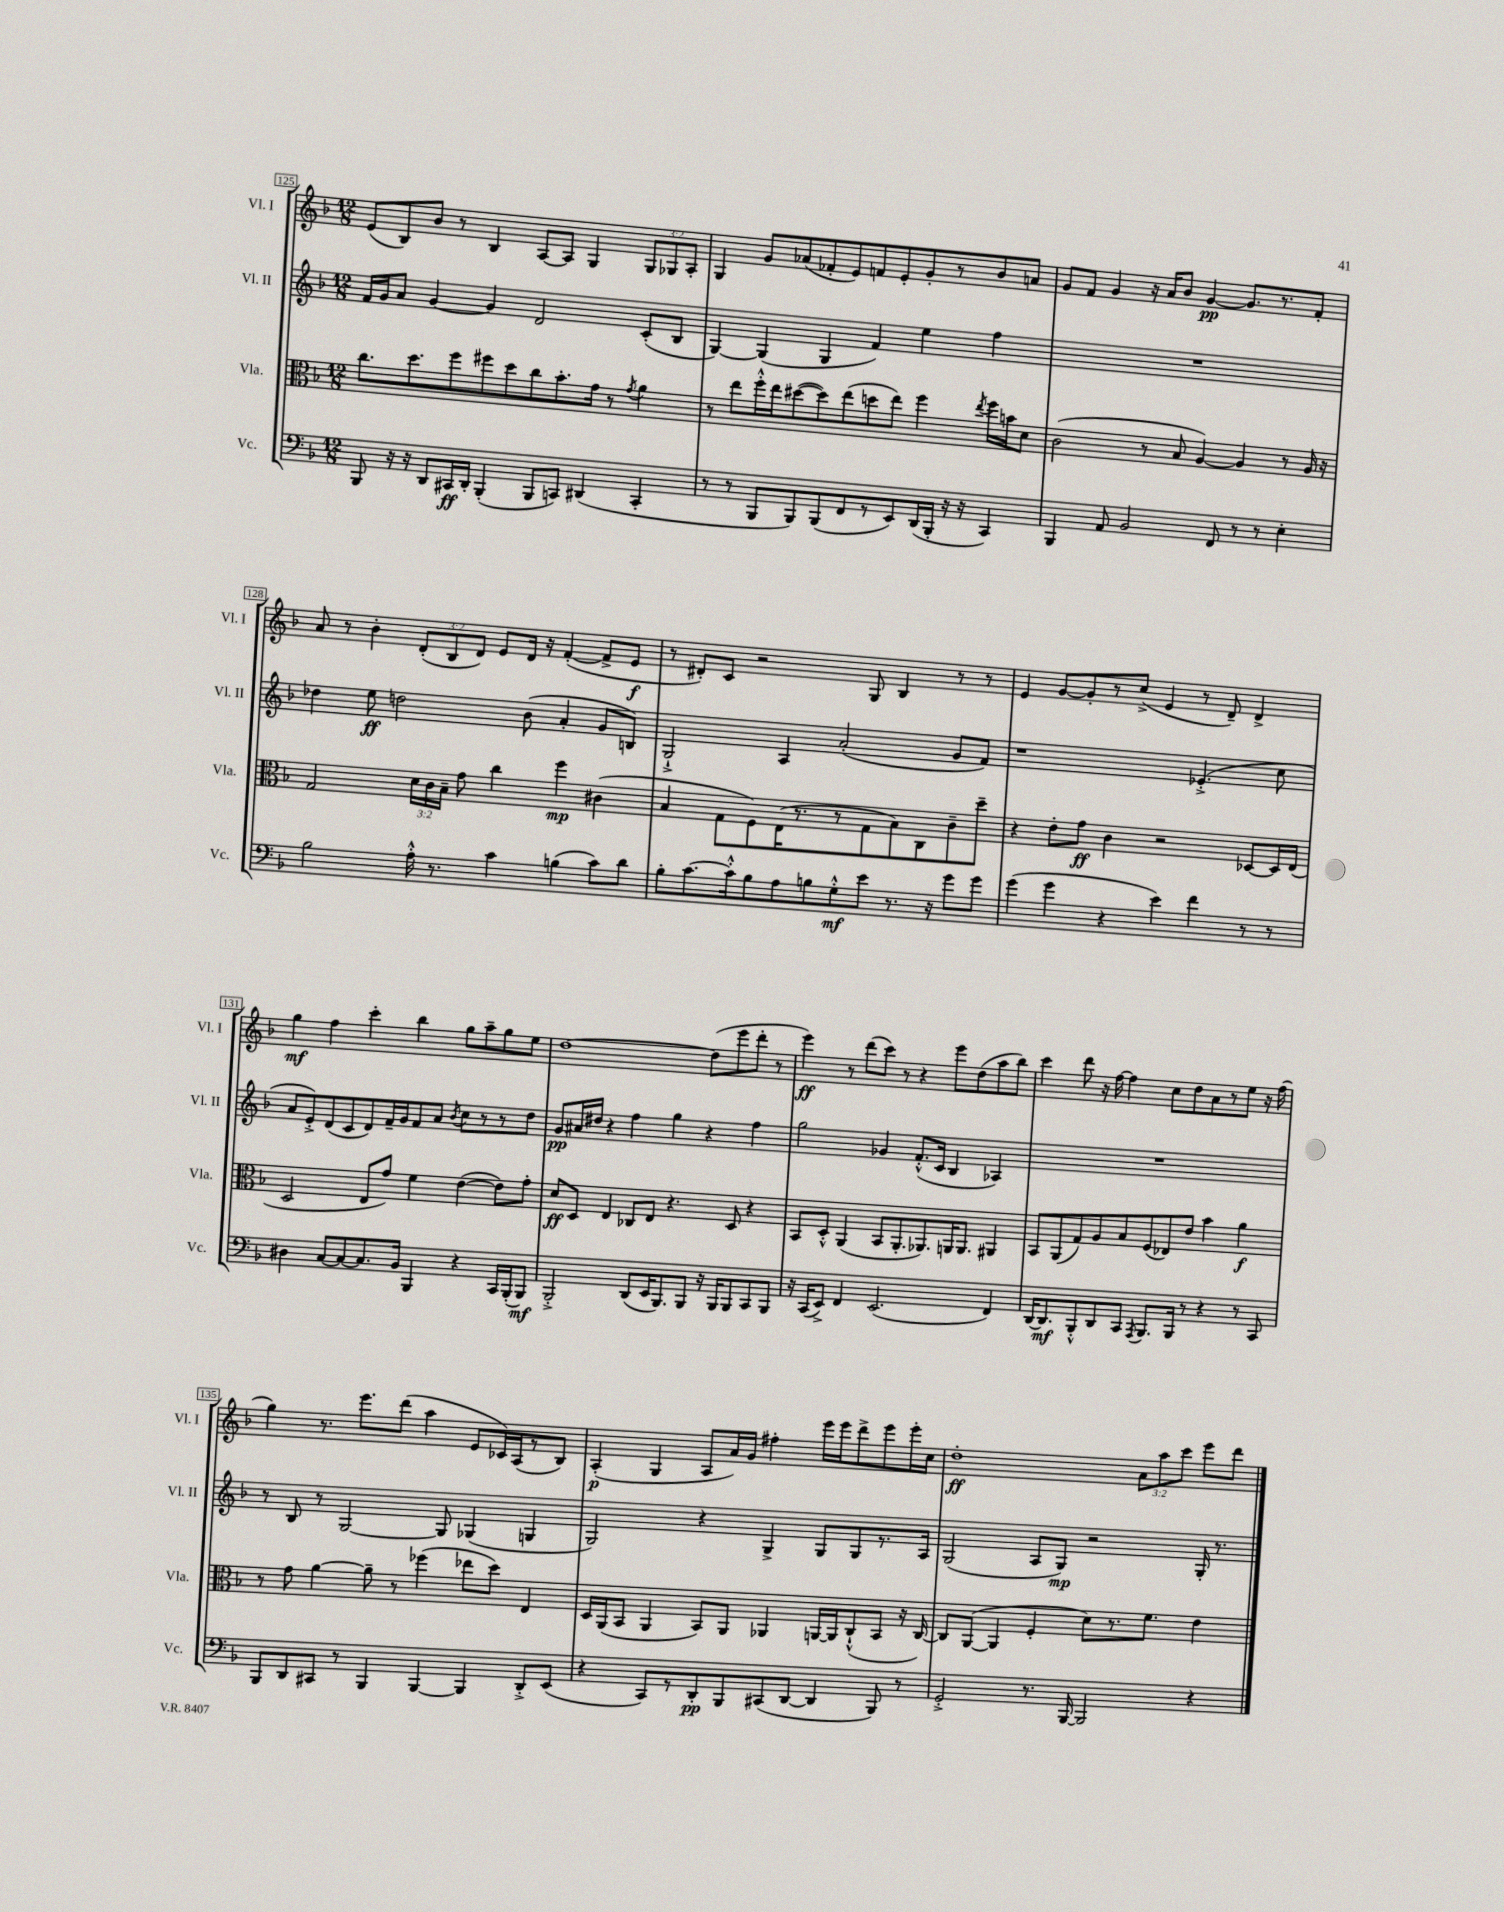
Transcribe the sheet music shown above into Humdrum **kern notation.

**kern	**kern	**kern	**kern
*staff4	*staff3	*staff2	*staff1
*clefF4	*clefC3	*clefG2	*clefG2
*k[b-]	*k[b-]	*k[b-]	*k[b-]
*M12/8	*M12/8	*M12/8	*M12/8
8BBB-	8.cc	16f	(8e
.	.	16g	.
16r	.	8a	8B-)
16r	8.dd	.	.
8DD	.	[4g	8b-
16CC#	8ff	.	8r
16DD'	.	.	.
(4BBB-'	8ff#	4g]	4B-
.	8dd	.	.
8BBB-	8cc	2d	[8A
8CC)	8.b-'	.	8A]
(4DD#	.	.	4G
.	16g	.	.
.	8r	.	.
.	8qg	.	.
4CC'	4a	(8c'	12G
.	.	.	12G-
.	.	8B-	.
.	.	.	12A'
=	=	=	=
8r	8r	[4G)	4G
8r	8ee	.	.
8BBB-	16ff'^^	(4G]	8g
.	16ee	.	.
8BBB-)	([8dd#	.	(8a-
(8BBB-	8dd#])	4G	8f-'
8FF	(8ee	.	8e)
8r	8dd	4f)	8f
8EE)	8ee)	.	8e'
(16DD	4ff	4ee	8g'
16BBB-'	.	.	.
16r	.	.	8r
16r	.	.	.
.	8qee	.	.
4CC)	16ff	4ff	8b-
.	16b	.	.
.	8d	.	8a
=	=	=	=
4BBB-	(2c	1.r	8g
.	.	.	8f
8AA	.	.	4g
2BB-	.	.	.
.	8r	.	16r
.	.	.	16a
.	8B-	.	8b-
.	[4A)	.	[4g
8FF	.	.	.
8r	4A]	.	8.g]
8r	.	.	.
.	.	.	8.r
4E'	8r	.	.
.	16A	.	8f'
.	16r	.	.
=	=	=	=
2B-	2G	4dd-	8a
.	.	.	8r
.	.	8ee	4b-'
.	.	2dd	.
16A'^^	24d	.	(12d'
.	24c	.	.
8.r	.	.	.
.	24B-~	.	12B-
.	8g	.	.
.	.	.	12d)
4c	4cc	.	8e
.	.	(8b-	16d
.	.	.	16r
(4B	4ff	4a'	([4f'
8c)	(4c#	8g	8f^]
8d	.	8B)	8e
=	=	=	=
8B-'	4B-	2G`^	8r
[8.c	.	.	8d#')
.	8G	.	8c
16c'^^]	.	.	.
8B-	8F)	.	2r
8A	(16E	4A	.
.	8.r	.	.
8B	.	.	.
8G'^^	8r	(2a'	.
8e	8G	.	8G
8.r	8B-)	.	4B-
.	8C	.	.
16r	.	.	.
8g	8c~	8g	8r
8g	8dd~	8f)	8r
=	=	=	=
(4g	4r	1r	4e
4g	8e'	.	[8g
.	8g	.	8g']
4r	4c	.	8r
.	.	.	(8cc^
4e)	2r	.	4e
4f	.	(4.e-'^	8r
.	.	.	8d~)
8r	[8D-	.	4d^
8r	16D-]	8cc	.
.	(16E	.	.
=	=	=	=
4D#	2D	8a	4gg
.	.	8e'^)	.
[8C	.	(8d	4ff
8C_	.	8c	.
8.C]	8E	8d)	4ccc'
.	8g)	16f~	.
16BB-	.	16g	.
4BBB-	4f	8f	4bb-
.	.	8a	.
.	.	8qb-	.
4r	([4e	8cc	8gg
.	.	8r	8aa~
16CC	8e])	8r	8gg
(16BBB-'	.	.	.
8BBB-)	8g'	8dd	8ee
=	=	=	=
2BBB-'^	8d	8g	[1dd
.	8D	16a#	.
.	.	16dd#	.
.	4E	4r	.
(8DD	8C-	4ff	.
16EE	8E	.	.
8.BBB-)	.	.	.
.	4.r	4gg	.
8BBB-	.	.	.
16r	.	4r	(8dd]
16BBB-	.	.	.
8BBB-	8D	.	8eee
8CC	4r	4ff	8ddd'
8BBB-	.	.	8r
=	=	=	=
16r	8BB-	2gg	4eee)
(16CC	.	.	.
8EE^)	8D'^^	.	.
4FF	(4AA	.	8r
.	.	.	(8ddd
(2.EE	8BB-	4g-	8ccc)
.	8.AA'	.	8r
.	.	(8.f'^^	4r
.	8.AA-)	.	.
.	.	16c	.
.	16AA	4B-	8eee
.	8.AA	.	.
.	.	.	(8dd
4FF)	4AA#	4A-)	8aa
.	.	.	8bb-)
=	=	=	=
[16DD	8BB-	1.r	4ccc
8.DD]	.	.	.
.	(8AA	.	.
8BBB-'^^	8G)	.	8ddd
8DD	8A	.	16r
.	.	.	[16ff
8CC	8B-	.	4ff]
8qAAA	.	.	.
8.BBB-	(8F	.	.
.	8E-)	.	8cc
16BBB-	.	.	.
8r	8e	.	8dd
4r	4b-	.	8a
.	.	.	8r
8r	4a	.	8ee
8CC	.	.	16r
.	.	.	(16ff
=	=	=	=
8BBB-	8r	8r	4gg)
8DD	8g	8B-	.
8CC#	[4a	8r	8.r
8r	.	[2G	.
.	.	.	8.eee
4BBB-	8a~]	.	.
.	8r	.	(8ddd
[4BBB-	(4ff-	.	4aa
.	.	8G]	.
4BBB-]	8ee-	(4G-	8e
.	8dd)	.	16c-)
.	.	.	(16A
8DD'^	4E	4G	8r
(8EE	.	.	8B-)
=	=	=	=
4r	16D	2G)	(4A'
.	(16AA	.	.
.	8BB-	.	.
8CC)	4AA	.	4G
8r	.	.	.
8DD'	8BB-)	4r	8A
8BBB-	8AA	.	16a)
.	.	.	16g
(8CC#	4AA-	4G^	4ff#'
[8DD	.	.	.
4DD]	[16AA	8G	16eee
.	16AA]	.	16eee
.	(8C`^^	8G	8ddd^
8BBB-)	8BB-	8.r	8eee
8r	16r	.	16eee'
.	[16C)	16A	16cc
=	=	=	=
2GG'^	8C]	(2G	1dd'
.	([8AA	.	.
.	4AA]	.	.
8.r	4F'	8A	.
.	.	8G)	.
[16BBB-	.	.	.
2BBB-]	8d)	2r	.
.	8.r	.	.
.	.	.	12a
.	8.f	.	.
.	.	.	12aa
.	.	.	12ccc
4r	4e	16G'	8eee
.	.	8.r	.
.	.	.	8ddd
==	==	==	==
*-	*-	*-	*-
